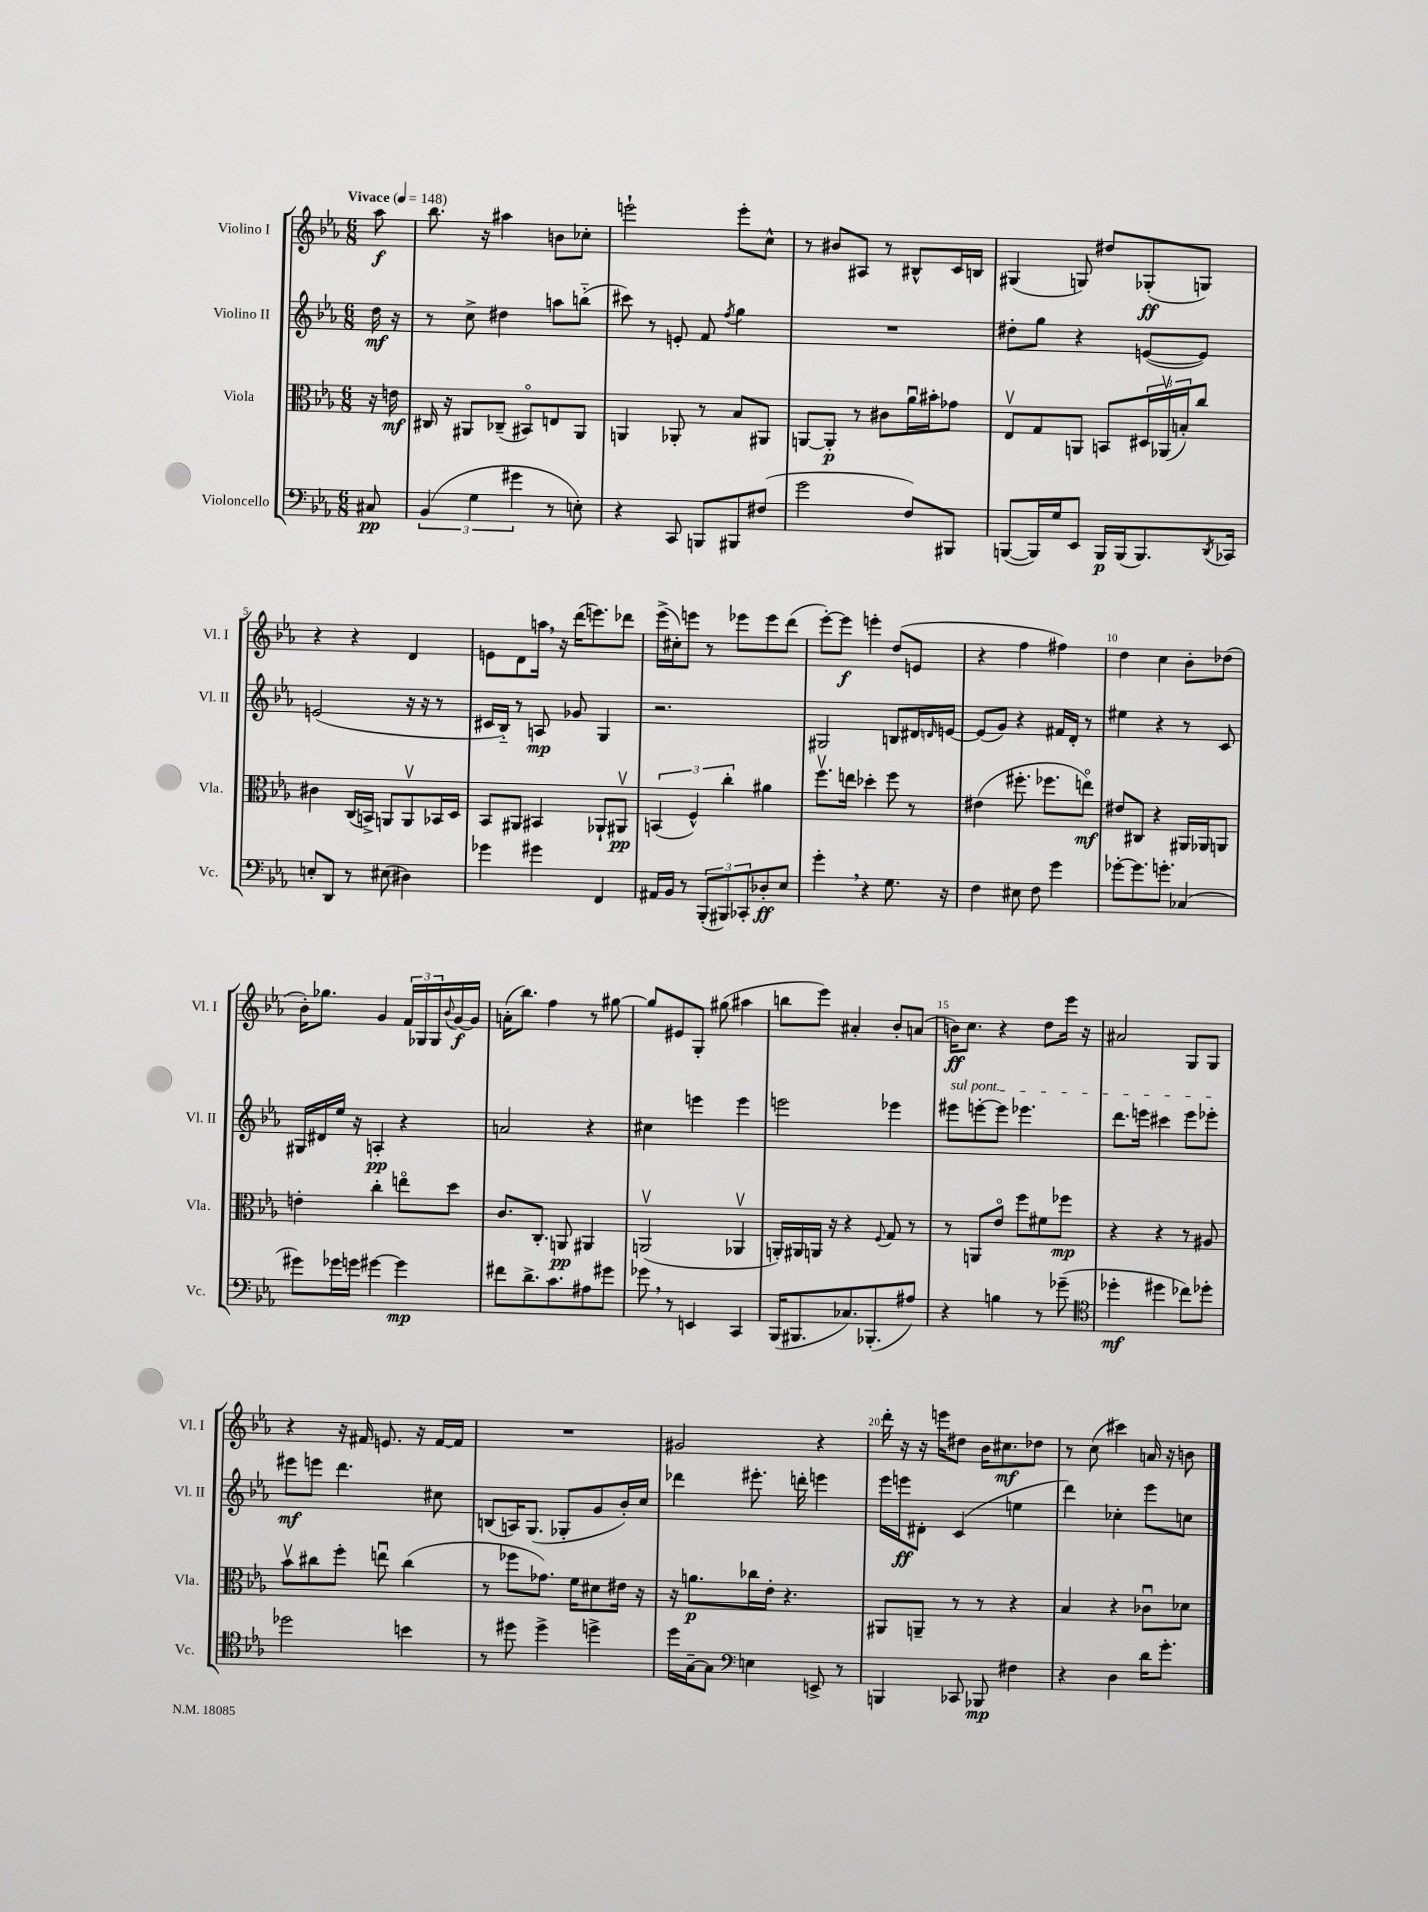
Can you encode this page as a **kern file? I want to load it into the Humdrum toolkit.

**kern	**kern	**kern	**kern
*staff4	*staff3	*staff2	*staff1
*clefF4	*clefC3	*clefG2	*clefG2
*k[b-e-a-]	*k[b-e-a-]	*k[b-e-a-]	*k[b-e-a-]
*M6/8	*M6/8	*M6/8	*M6/8
*MM148	*MM148	*MM148	*MM148
8C#	16r	16dd	8aa-
.	16e	16r	.
=	=	=	=
(6BB-	16C#	8r	8.bb-
.	16r	.	.
.	8AA#	8cc^	.
6G	.	.	.
.	.	.	16r
.	(8C-~	4dd#	4aa#
6g#	.	.	.
.	8BB#o)	.	.
8r	8E	8aa	8b
8E')	8AA#	(8bb'~	8cc-'
=	=	=	=
4r	4AA	8ccc#)	2eee`
.	.	8r	.
8CC	8AA-'	8e'	.
8BBB	8r	8f	.
.	.	8qff	.
8BBB#	8B-	4gg	8eee'
(8F#	8AA#	.	8cc^^
=	=	=	=
2g	[8AA	2.r	8r
.	8AA']	.	8b#
.	8r	.	8A#
.	8c#	.	8r
8F)	16a-u	.	8B#^^
.	16b#'	.	.
8BBB#	8g-	.	16c
.	.	.	16B
=	=	=	=
([8BBB	8E-v	8dd#'	(4G#
16BBB])	8G	8gg	.
16G	.	.	.
8EE-	8AA	4r	8G)
16BBB	8BB	.	8dd#
(16BBB	.	.	.
8.BBB)	24D#	([8e	(8G-'
.	(24AA-v	.	.
.	24B')	.	.
.	8cc	8e])	8G)
8qDD	.	.	.
16CC-	.	.	.
=	=	=	=
8E'	4c#	(2e	4r
8DD	.	.	.
8r	(16C	.	4r
.	16BB^)	.	.
(8E#	8AA	.	.
4D#)	8AAv	16r	4d
.	.	16r	.
.	16BB-	8r	.
.	16D	.	.
=	=	=	=
4g-	8BB-	16c#	8e
.	.	16B-'~)	.
.	8AA#	8r	8d
4g#	4BB#	8A	16aa
.	.	.	16r
.	.	8g-	(16ddd
.	.	.	8.eee)
4FF	8AA-`	4G	.
.	8AA#v	.	8ddd-
=	=	=	=
16AA#	(6BB	2.r	(16eee-^
16BB-	.	.	16cc#')
8r	.	.	8eee
.	6F^^)	.	.
(12BBB-'	.	.	8r
12BBB#)	6cc'	.	.
.	.	.	8eee-
12CC-'	.	.	.
8D-'	4a#	.	8eee-
8E-	.	.	(8ddd
=	=	=	=
4g'	8.ffv	2G#	[8eee-')
.	.	.	8eee-]
.	16ee	.	.
4r	4dd-'	.	4eee'
8.G	8ff	8B	(8dd
.	8r	16d#	8e
.	.	16qqd	.
16r	.	[16e	.
=	=	=	=
4F	(4e#	(8e]	4r
.	.	8g)	.
8E#	8.ff#'	4r	4ff
8F	.	.	.
.	8.ff-	.	.
4g	.	16f#	4ff#)
.	.	16d'	.
.	8eeo)	8r	.
=	=	=	=
[8g-'	8e#	4ee#	4dd
8.g-]	8C#	.	.
.	4r	4r	4cc
8.g'	.	.	.
(4C-	16AA#	8r	8b-'
.	16AA-	.	.
.	8AA	8c	(8dd-
=	=	=	=
8g#)	4e'	16G#	16b-')
.	.	16d#	8.gg-
16g-	.	16ee-	.
16g	.	16r	.
[4g#	4cc'	4A'	4g
4g#]	8eeo	4r	24f
.	.	.	24G-
.	.	.	24G-
.	.	.	8qqb-
.	8dd	.	[16g
.	.	.	16g]
=	=	=	=
8f#	8.c	2a	(16a'
.	.	.	8.bb-)
8.d^	.	.	.
.	8.C'	.	.
.	.	.	4ff
8.c	.	.	.
.	8AA	.	.
8A#	4AA#	4r	8r
8g#	.	.	[8gg#
=	=	=	=
8g-	(2AAv	4cc#	8gg#]
8r	.	.	8e#
4EE	.	4eee	8G'
.	.	.	(8gg#
4CC	4AA-v	4eee	4aa#
=	=	=	=
(16BBB-	16AA')	2eee	8bb
8.BBB#	16AA#	.	.
.	16AA	.	8eee-)
.	16r	.	.
8.C-)	4r	.	4a#'
(8.BBB-'	.	.	.
.	8qqF	.	.
.	8G	4eee-	8b-'
8A#)	8r	.	(8a
=	=	=	=
4r	8r	8eee#	16b)
.	.	.	8.cc
.	8AA	[8eee'	.
4B	8e-o	8eee]	4r
.	8ff	4.eee-	.
8r	8f#	.	8dd
(8g-~	8ff-	.	16eee-
.	.	.	16r
=	=	=	=
*clefC4	*	*	*
4dd-'	4r	8.ddd	2a#
.	.	16eee	.
4dd#	4r	4ccc#	.
8cc-)	8r	8eee	8G
8dd-'	8A#	8eee-'	8G
=	=	=	=
2dd-	8b-v	8eee#	4r
.	8cc#	8eee	.
.	8ff'	4.ddd	16r
.	.	.	16f#
.	8eeu	.	8.e
4b	(4cc#	.	.
.	.	.	16r
.	.	8cc#	[16f#
.	.	.	16f#]
=	=	=	=
8r	8r	(8B	2.r
8dd#	8ff-	16A)	.
.	.	(8.G	.
4dd#^	8.g-)	.	.
.	.	8G-'	.
.	16f	.	.
4dd^	8d#	8g	.
.	16e#	16b-')	.
.	16r	16cc	.
=	=	=	=
16dd	16r	4ddd-	2g#
[16G~	8.a	.	.
8G]	.	.	.
*clefF4	*	*	*
4E	16cc-	8.eee#'	.
.	16e-'	.	.
.	4.r	.	.
.	.	16ddd'	.
8EE^	.	4eee	4r
8r	.	.	.
=	=	=	=
4BBB	8AA#	16eee-	16ddd'
.	.	16eee	16r
.	8AA~	8d#'	16r
.	.	.	16eee
8CC-	8r	(4c	8dd#
8BBB-	8r	.	16b-
.	.	.	8.cc#
4F#	4r	4ee	.
.	.	.	8dd-
=	=	=	=
4r	4B-	4ddd)	8r
.	.	.	(8cc
4D	4r	4cc-'	4ccc#)
16d	8c-u	8eee-	16a
8.g'	.	.	16r
.	8d-	8cc	8b
==	==	==	==
*-	*-	*-	*-
